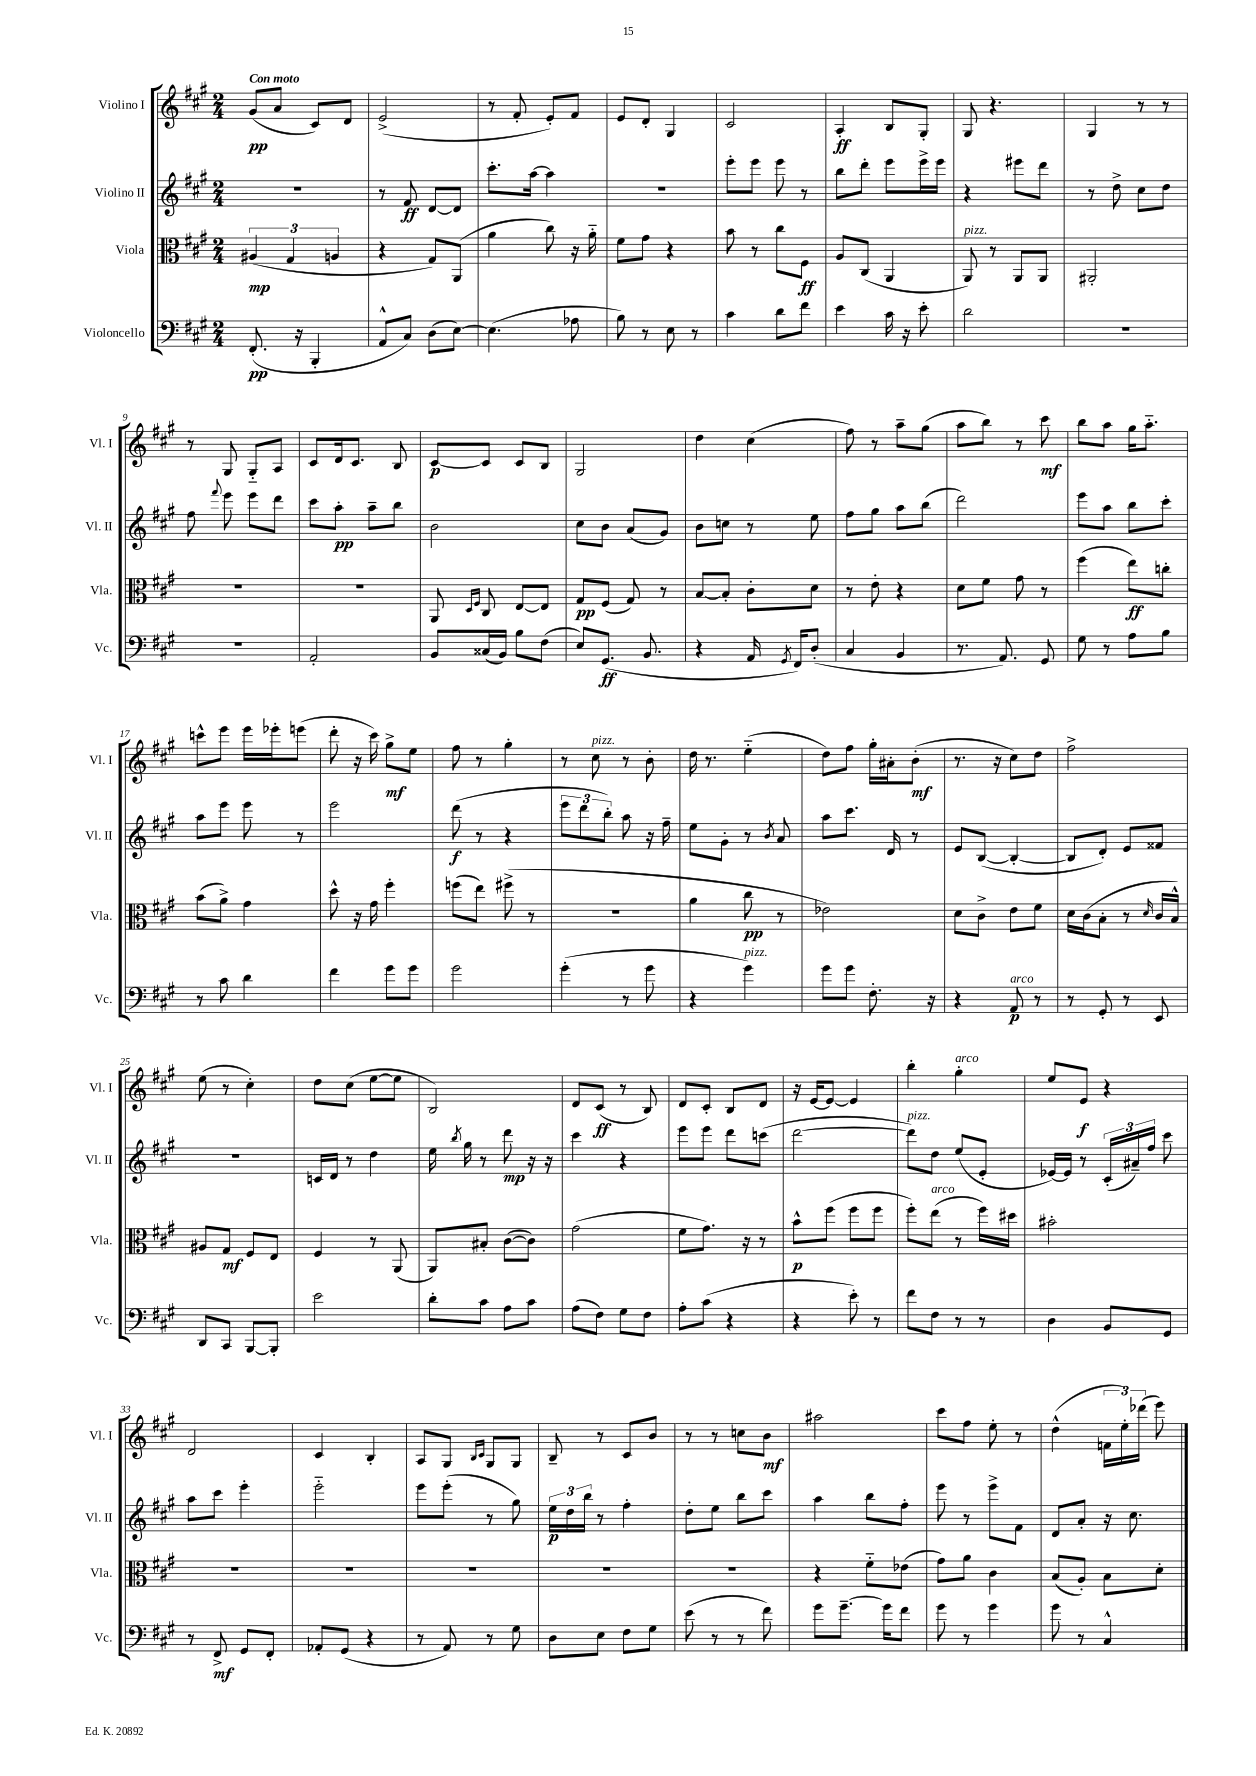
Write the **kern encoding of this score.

**kern	**kern	**kern	**kern
*staff4	*staff3	*staff2	*staff1
*clefF4	*clefC3	*clefG2	*clefG2
*k[f#c#g#]	*k[f#c#g#]	*k[f#c#g#]	*k[f#c#g#]
*M2/4	*M2/4	*M2/4	*M2/4
(8.FF#'/	(6A#/	2r	(8g#/L
.	.	.	8a/J
.	6G#/	.	.
16r	.	.	.
4BBB'/	.	.	8c#/L)
.	6A/	.	.
.	.	.	8d/J
=	=	=	=
8AA^^/L	4r	8r	(2e^/
8C#/J)	.	8f#/	.
(8D\L	8G#/L)	[8d/L	.
[8E\J)	(8AA/J	8d/]J	.
=	=	=	=
(4.E\]	4a\	8.ccc#'\L	8r
.	.	.	8f#'/
.	.	[16aa\Jk	.
.	8cc#\)	4aa\]	8e'/L)
8A-\	16r	.	8f#/J
.	16a'~\	.	.
=	=	=	=
8B\)	8f#\L	2r	8e/L
8r	8g#\J	.	8d'/J
8E\	4r	.	4G#/
8r	.	.	.
=	=	=	=
4c#\	8b\	8eee'\L	2c#/
.	8r	8eee\J	.
8d\L	8cc#\L	8eee\	.
8f#\J	8F#\J	8r	.
=	=	=	=
4e\	8A/L	8bb\L	4A'/
.	(8C#/J	8ddd'\J	.
16c#\	4AA/	8eee\L	8B/L
16r	.	.	.
8e'\	.	16eee^\L	8G#'/J
.	.	16eee\JJ	.
=	=	=	=
2d\	8AA/)	4r	8G#/
.	8r	.	4.r
.	8AA/L	8eee#\L	.
.	8AA/J	8ddd\J	.
=	=	=	=
2r	2AA#'/	8r	4G#/
.	.	8dd^\	.
.	.	8cc#\L	8r
.	.	8dd\J	8r
=	=	=	=
2r	2r	8ff#\	8r
.	.	8qqfff#/	.
.	.	8eee\	8G#/
.	.	8eee\L	8G#'~/L
.	.	8ddd\J	8A/J
=	=	=	=
2AA'/	2r	8ccc#\L	8c#/L
.	.	8aa'\J	16d/k
.	.	.	8.c#/J
.	.	8aa~\L	.
.	.	8bb\J	8B/
=	=	=	=
8BB/L	8AA/	2b\	[8c#/L
.	16qqD/LL	.	.
.	16qqF#/JJ	.	.
(16C##/L	8C#/	.	8c#/]J
16BB/JJ)	.	.	.
8B\L	[8E/L	.	8c#/L
(8F#\J	8E/]J	.	8B/J
=	=	=	=
8E/L)	8G#/L	8cc#\L	2G#/
(8.GG#/J	(8F#/J	8b\J	.
.	8G#/)	(8a/L	.
8.BB/	.	.	.
.	8r	8g#/J)	.
=	=	=	=
4r	[8B/L	8b\L	4dd\
.	8B'/]J	8cc\J	.
16AA/	8c#'\L	8r	(4cc#\
8qGG#/	.	.	.
16FF#/LK)	.	.	.
(8D'/J	8d\J	8ee\	.
=	=	=	=
4C#/	8r	8ff#\L	8ff#\)
.	8e'\	8gg#\J	8r
4BB/	4r	8aa\L	8aa~\L
.	.	(8bb\J	(8gg#\J
=	=	=	=
8.r	8d\L	2ddd\)	8aa\L
.	8f#\J	.	8bb\J)
8.AA/)	.	.	.
.	8g#\	.	8r
8GG#/	8r	.	8ccc#\
=	=	=	=
8G#\	(4ff#\	8eee\L	8bb\L
8r	.	8aa\J	8aa\J
8A\L	8ee\L)	8bb\L	16gg#\LK
.	.	.	8.aa'~\J
8B\J	8cc'\J	8ccc#'\J	.
=	=	=	=
8r	(8b\L	8aa\L	8ccc^^\L
8c#\	8a^\J)	8eee\J	8eee\J
4d\	4g#\	8eee\	16eee\LL
.	.	.	16eee-'\J
.	.	8r	(8eee\J
=	=	=	=
4f#\	8dd^^\	2eee\	8ddd'\
.	16r	.	16r
.	16g#\	.	16ccc#\)
8g#\L	4ff#'\	.	8gg#^\L
8g#\J	.	.	8ee\J
=	=	=	=
2g#\	(8ff\L	(8ddd\	8ff#\
.	8ee\J)	8r	8r
.	(8ff#^\	4r	4gg#'\
.	8r	.	.
=	=	=	=
(4g#'\	2r	12eee\L	8r
.	.	12ddd\	.
.	.	.	8cc#\
.	.	12bb'\J)	.
8r	.	8aa\	8r
8g#\	.	16r	8b'\
.	.	16ff#~\	.
=	=	=	=
4r	4a\	8ee\L	16dd\
.	.	.	8.r
.	.	8g#'\J	.
4g#\)	8cc#\	8r	(4ee'~\
.	.	8qb/	.
.	8r	8a/	.
=	=	=	=
8g#\L	2e-\)	8aa\L	8dd\L)
8g#\J	.	8.ccc#\J	8ff#\J
8.F#'\	.	.	16gg#'\LL
.	.	16d/	16a#'\J
.	.	8r	(8b'\J
16r	.	.	.
=	=	=	=
4r	8d\L	8e/L	8.r
.	8c#^\J	([8B/J	.
.	.	.	16r
8AA/	8e\L	4B'/_	8cc#\L)
8r	8f#\J	.	8dd\J
=	=	=	=
8r	16d\LL	8B/]L	2ff#^\
.	(16c#\J	.	.
8GG#'/	8B'\J	8d'/J)	.
8r	8r	8e/L	.
.	16qqd/	.	.
8EE/	16c#/LL	8f##/J	.
.	16B^^/JJ)	.	.
=	=	=	=
8DD/L	8A#/L	2r	(8ee\
8CC#/J	8G#/J	.	8r
[8BBB/L	8F#/L	.	4cc#'\)
8BBB'/]J	8E/J	.	.
=	=	=	=
2e\	4F#/	16c/LL	8dd\L
.	.	16d/JJ	.
.	.	8r	(8cc#\J
.	8r	4dd\	[8ee\L
.	(8AA/	.	8ee\]J
=	=	=	=
8d'\L	8AA/L)	16ee\	2B/)
.	.	8qbb/	.
.	.	16gg#\	.
8c#\J	8B#'/J	8r	.
8A\L	([8c#\L	8ddd\	.
8c#\J	8c#\]J)	16r	.
.	.	16r	.
=	=	=	=
(8A\L	(2g#\	4ccc#\	8d/L
8F#\J)	.	.	(8c#/J
8G#\L	.	4r	8r
8F#\J	.	.	8B/)
=	=	=	=
8A'\L	8f#\L	8eee\L	8d/L
(8c#\J	8.g#\J)	8eee\J	8c#'/J
4r	.	8ddd\L	8B/L
.	16r	.	.
.	8r	(8ccc\J	8d/J
=	=	=	=
4r	8b^^\L	[2ddd\	16r
.	.	.	[16e/LK
.	(8ff#\J	.	8e/_J
8e'\)	8ff#\L	.	4e/]
8r	8ff#\J	.	.
=	=	=	=
8f#\L	8ff#'\L)	8ddd\]L)	4bb'\
8F#\J	(8ee\J	8dd\J	.
8r	8r	(8ee/L	4gg#'\
8r	16ff#\LL)	8e'/J	.
.	16dd#\JJ	.	.
=	=	=	=
4D\	2b#'\	[16e-/LL)	8ee/L
.	.	16e-/]JJ	.
.	.	8r	8e/J
8BB/L	.	(24c#'/LL	4r
.	.	24a#~/)	.
.	.	24ff#/JJ	.
8GG#/J	.	8ccc#\	.
=	=	=	=
8r	2r	8aa\L	2d/
8FF#^/	.	8ccc#\J	.
8GG#/L	.	4eee'\	.
8FF#'/J	.	.	.
=	=	=	=
8AA-'/L	2r	2eee'~\	4c#/
(8GG#/J	.	.	.
4r	.	.	4B'/
=	=	=	=
8r	2r	8eee\L	8A/L
8AA/)	.	(8eee'\J	8G#/J
.	.	.	16qqB/LL
.	.	.	16qqc#/JJ
8r	.	8r	8G#/L
8G#\	.	8gg#\)	8G#/J
=	=	=	=
8D\L	2r	24ee\LL	8B~/
.	.	24dd\	.
.	.	24bb\JJ	.
8E\J	.	8r	8r
8F#\L	.	4ff#'\	8c#/L
8G#\J	.	.	8b/J
=	=	=	=
(8e\	2r	8dd'\L	8r
8r	.	8ee\J	8r
8r	.	8bb\L	8cc\L
8f#\)	.	8ccc#\J	8b\J
=	=	=	=
8g#\L	4r	4aa\	2aa#\
[8.g#~\J	.	.	.
.	8f#'~\L	8bb\L	.
16g#\]LK	.	.	.
8f#\J	(8e-\J	8ff#'\J	.
=	=	=	=
8g#\	8g#\L)	8eee\	8ccc#\L
8r	8a\J	8r	8ff#\J
4g#\	4c#\	8eee^\L	8ee'\
.	.	8f#\J	8r
=	=	=	=
8g#\	(8B/L	8d/L	(4dd^^\
8r	8A'/J)	8a'/J	.
4C#^^/	8B\L	16r	24f\LL
.	.	.	24ee'\)
.	.	8.cc#\	.
.	.	.	(24ddd-\JJ
.	8d'\J	.	8eee\)
==	==	==	==
*-	*-	*-	*-
